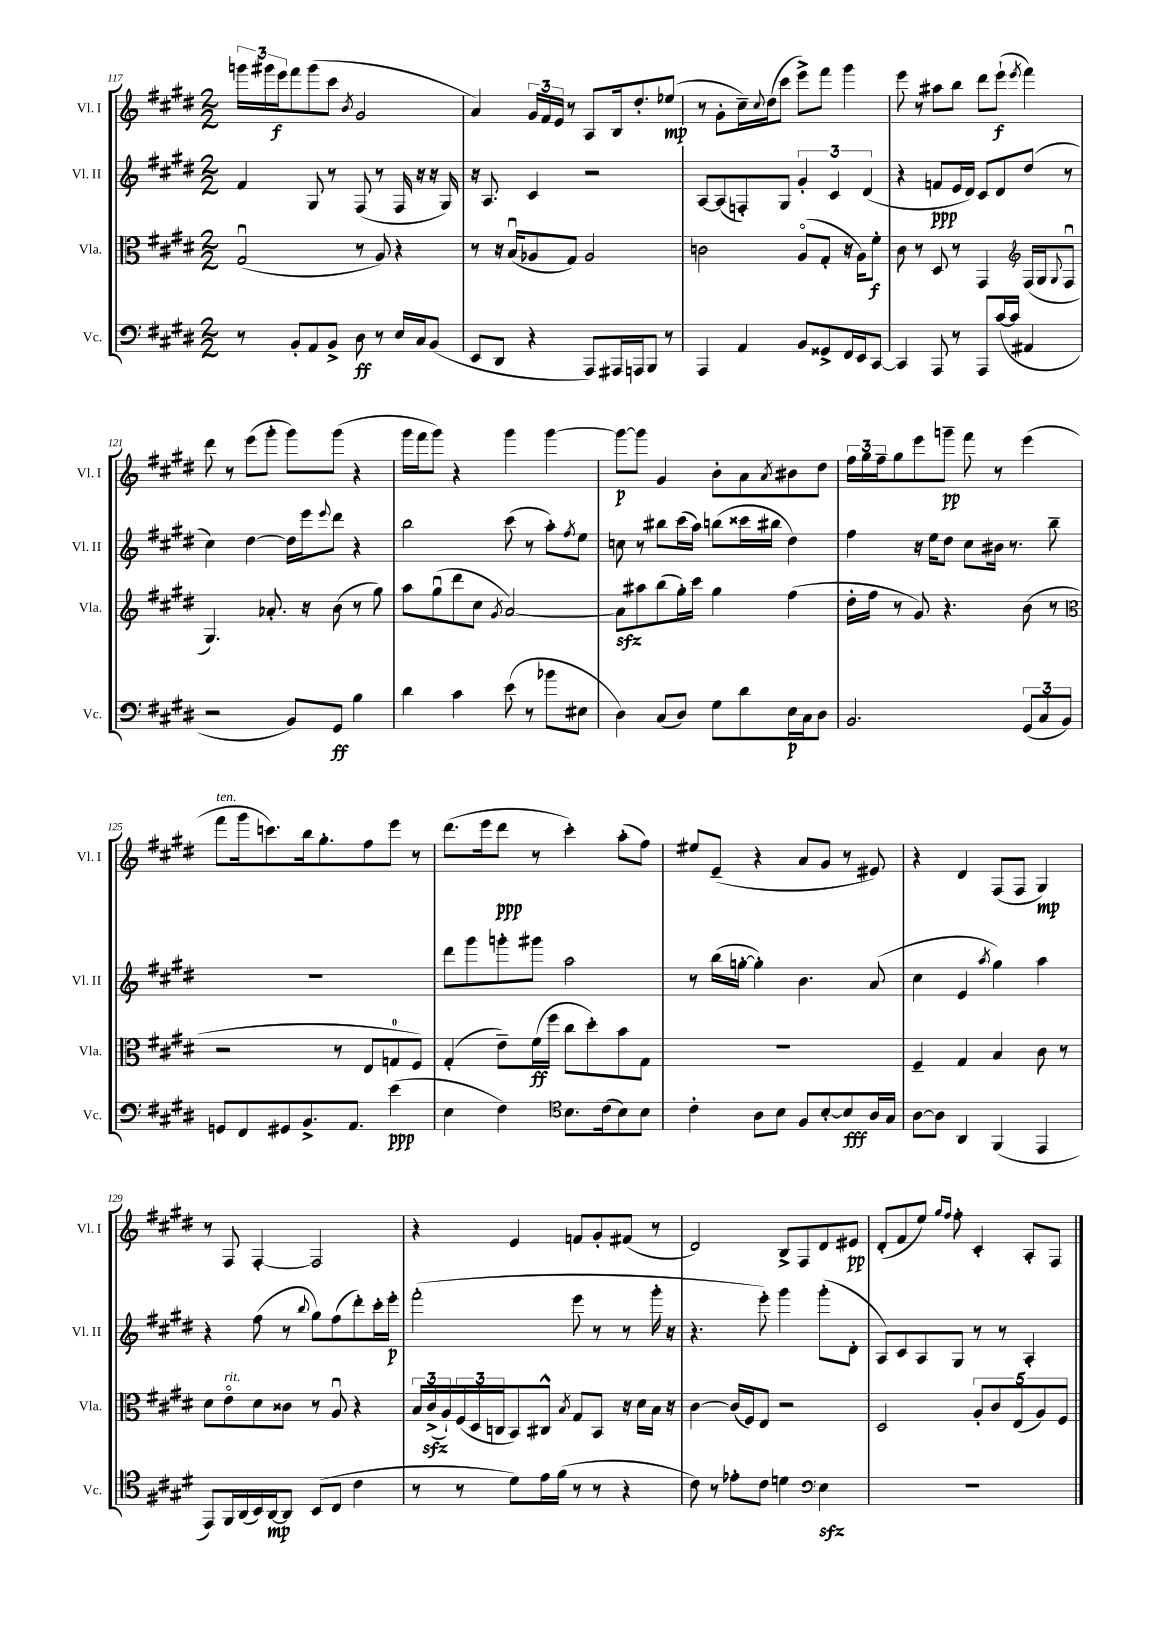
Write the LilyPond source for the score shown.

<<
\new StaffGroup <<
\new Staff = "s0" \with { instrumentName = "Vl. I" shortInstrumentName = "Vl. I" } {
    \clef treble \key e \major \numericTimeSignature \time 2/2
    \tuplet 3/2 { g'''16 gis'''16 e'''16\f } fis'''8 gis'''8( cis'''8 \acciaccatura { b'8 } gis'2 |
    a'4) \tuplet 3/2 { gis'16 fis'16 e'16 } r8 a8 b16 dis''8.-. ees''8\mp( |
    r8 gis'8-. cis''16--) \appoggiatura { cis''8 } dis''16( cis'''8 e'''8->) fis'''8 gis'''4 |
    e'''8 r8 ais''8 b''8 dis'''8 e'''8-!\f( \acciaccatura { e'''8 } fis'''4) |
    dis'''8 r8 e'''8( gis'''8-. gis'''8) gis'''8( r4 |
    gis'''16 fis'''16 gis'''8) r4 gis'''4 gis'''4~ |
    gis'''8~\p gis'''8 gis'4 b'8-. a'8 \acciaccatura { a'8 } bis'8 dis''8 |
    \tuplet 3/2 { fis''16 gis''16 fis''16-- } gis''8 e'''8 g'''8--\pp fis'''8 r8 e'''4( |
    fis'''8^\markup { \italic "ten." } gis'''16 c'''8.) b''16 gis''8.-. fis''8 e'''8 r8 |
    dis'''8.( e'''16 dis'''8\ppp r8 cis'''4-.) a''8-.( fis''8) |
    eis''8 e'8--( r4 a'8 gis'8 r8 eis'8) |
    r4 dis'4 fis8( fis8 gis4\mp) |
    r8 fis8 fis4~-. fis2 |
    r4 e'4 f'8 gis'8-. fis'8( r8 |
    dis'2) b8-> fis8 dis'8 eis'8\pp |
    dis'8-.( fis'8 e''8) \grace { gis''16 fis''16 } fis''8-. cis'4-. a8-. fis8 \bar "|." |
}
\new Staff = "s1" \with { instrumentName = "Vl. II" shortInstrumentName = "Vl. II" } {
    \clef treble \key e \major \numericTimeSignature \time 2/2
    fis'4 gis8 r8 fis8( r8 fis16 r16 r16 gis16) |
    r16 a8. cis'4 r2 |
    a8~ a8( f8-.) gis8 \tuplet 3/2 { gis'4-. cis'4 dis'4( } |
    r4 f'8\ppp e'16 dis'16) cis'8 dis'8 dis''8( r8 |
    cis''4) dis''4~ dis''16 e'''16 \appoggiatura { e'''8 } dis'''8 r4 |
    b''2 cis'''8( r8 a''8-.) \acciaccatura { fis''8 } e''8 |
    c''8 r8 bis''8 cis'''16( a''16) b''8( cisis'''16 bis''16 dis''4) |
    fis''4 r16 e''16 dis''8 cis''8 bis'16 r8. b''8-- |
    R1 |
    dis'''8 gis'''8 g'''8-. gis'''8 a''2 |
    r8 b''16( g''16~-. g''4-.) b'4. a'8( |
    cis''4 e'4 \acciaccatura { a''8 } gis''4) a''4 |
    r4 fis''8( r8 \appoggiatura { b''8 } gis''8) fis''8( dis'''8-.) cis'''16-. e'''16-.\p |
    fis'''2-.( e'''8 r8 r8 gis'''16-. r16 |
    r4. e'''8-.) gis'''4 gis'''8-.( dis'8-. |
    a8) cis'8 a8 gis8 r8 r8 a4-. \bar "|." |
}
\new Staff = "s2" \with { instrumentName = "Vla." shortInstrumentName = "Vla." } {
    \clef alto \key e \major \numericTimeSignature \time 2/2
    gis2\downbow( r8 a8) r4 |
    r8 r16 b16\downbow( aes8 gis8) aes2 |
    c'2 a8\flageolet( gis8-. r16 a16) fis'8-.\f |
    cis'8 r8 dis8 r8 gis,4 \clef treble fis16( gis16 \appoggiatura { gis8 } fis8\downbow |
    gis4.) aes'8.-. r16 b'8( r8 gis''8) |
    a''8 gis''8\downbow( dis'''8 cis''8 \acciaccatura { gis'8 } a'2~) |
    a'8\sfz ais''8 b''8( gis''16-.) cis'''16 gis''4 fis''4( |
    dis''16-. fis''16 r8 gis'8) r4. b'8( r8 |
    \clef alto r2 r8 e8 g8-0 fis8) |
    gis4-.( e'8--) fis'16\ff( fis''16 cis''8 dis''8-.) b'8 gis8 |
    R1 |
    fis4-- gis4 b4 cis'8 r8 |
    dis'8 e'8\flageolet^\markup { \italic "rit." } dis'8 cisis'8 r8 a8\downbow r4 |
    \tuplet 3/2 { b16 cis'16->\sfz( a16-!) } \tuplet 3/2 { fis16( dis16 c16 } b,8) cis8-^ \acciaccatura { b8 } gis8 b,8 r16 dis'16 b16 r16 |
    cis'4~ cis'16( fis16) e8 r2 |
    dis2 \tuplet 5/4 { a8-. cis'8 e8( a8) fis8 } \bar "|." |
}
\new Staff = "s3" \with { instrumentName = "Vc." shortInstrumentName = "Vc." } {
    \clef bass \key e \major \numericTimeSignature \time 2/2
    r8 b,8-. a,8 b,8-> dis8\ff r8 e16 cis16 b,8( |
    e,8 dis,8 r4 a,,8) ais,,16 a,,16 b,,8 r8 |
    a,,4 a,4 b,8 gisis,8-> fis,16 e,16 cis,8~ |
    cis,4 a,,8 r8 a,,8 cis'16~( cis'16 ais,4 |
    r2 b,8) gis,8\ff b4 |
    dis'4 cis'4 e'8( r8 bes'8 eis8 |
    dis4) cis8( dis8) gis8 dis'8 e16\p cis16 dis8 |
    b,2. \tuplet 3/2 { gis,8( cis8 b,8) } |
    g,8 fis,8 gis,8 b,8.-> a,8. e'4\ppp( |
    e4 fis4) \clef tenor b8. cis'16( b8) b8 |
    cis'4-. a8 b8 fis8 b8~-. b8\fff a16 gis16 |
    a8~ a8 a,4 fis,4( e,4 |
    e,8) fis,16 a,16( b,16) a,16~\mp a,8 b,8( cis8 cis'4 |
    r8 r8 dis'8) e'16 fis'16( r8 r8 r4 |
    cis'8) r8 ees'8-. cis'8 d'4 \clef bass e4\sfz |
    R1 \bar "|." |
}
>>
>>
\layout { \context { \Score currentBarNumber = #117 } }
